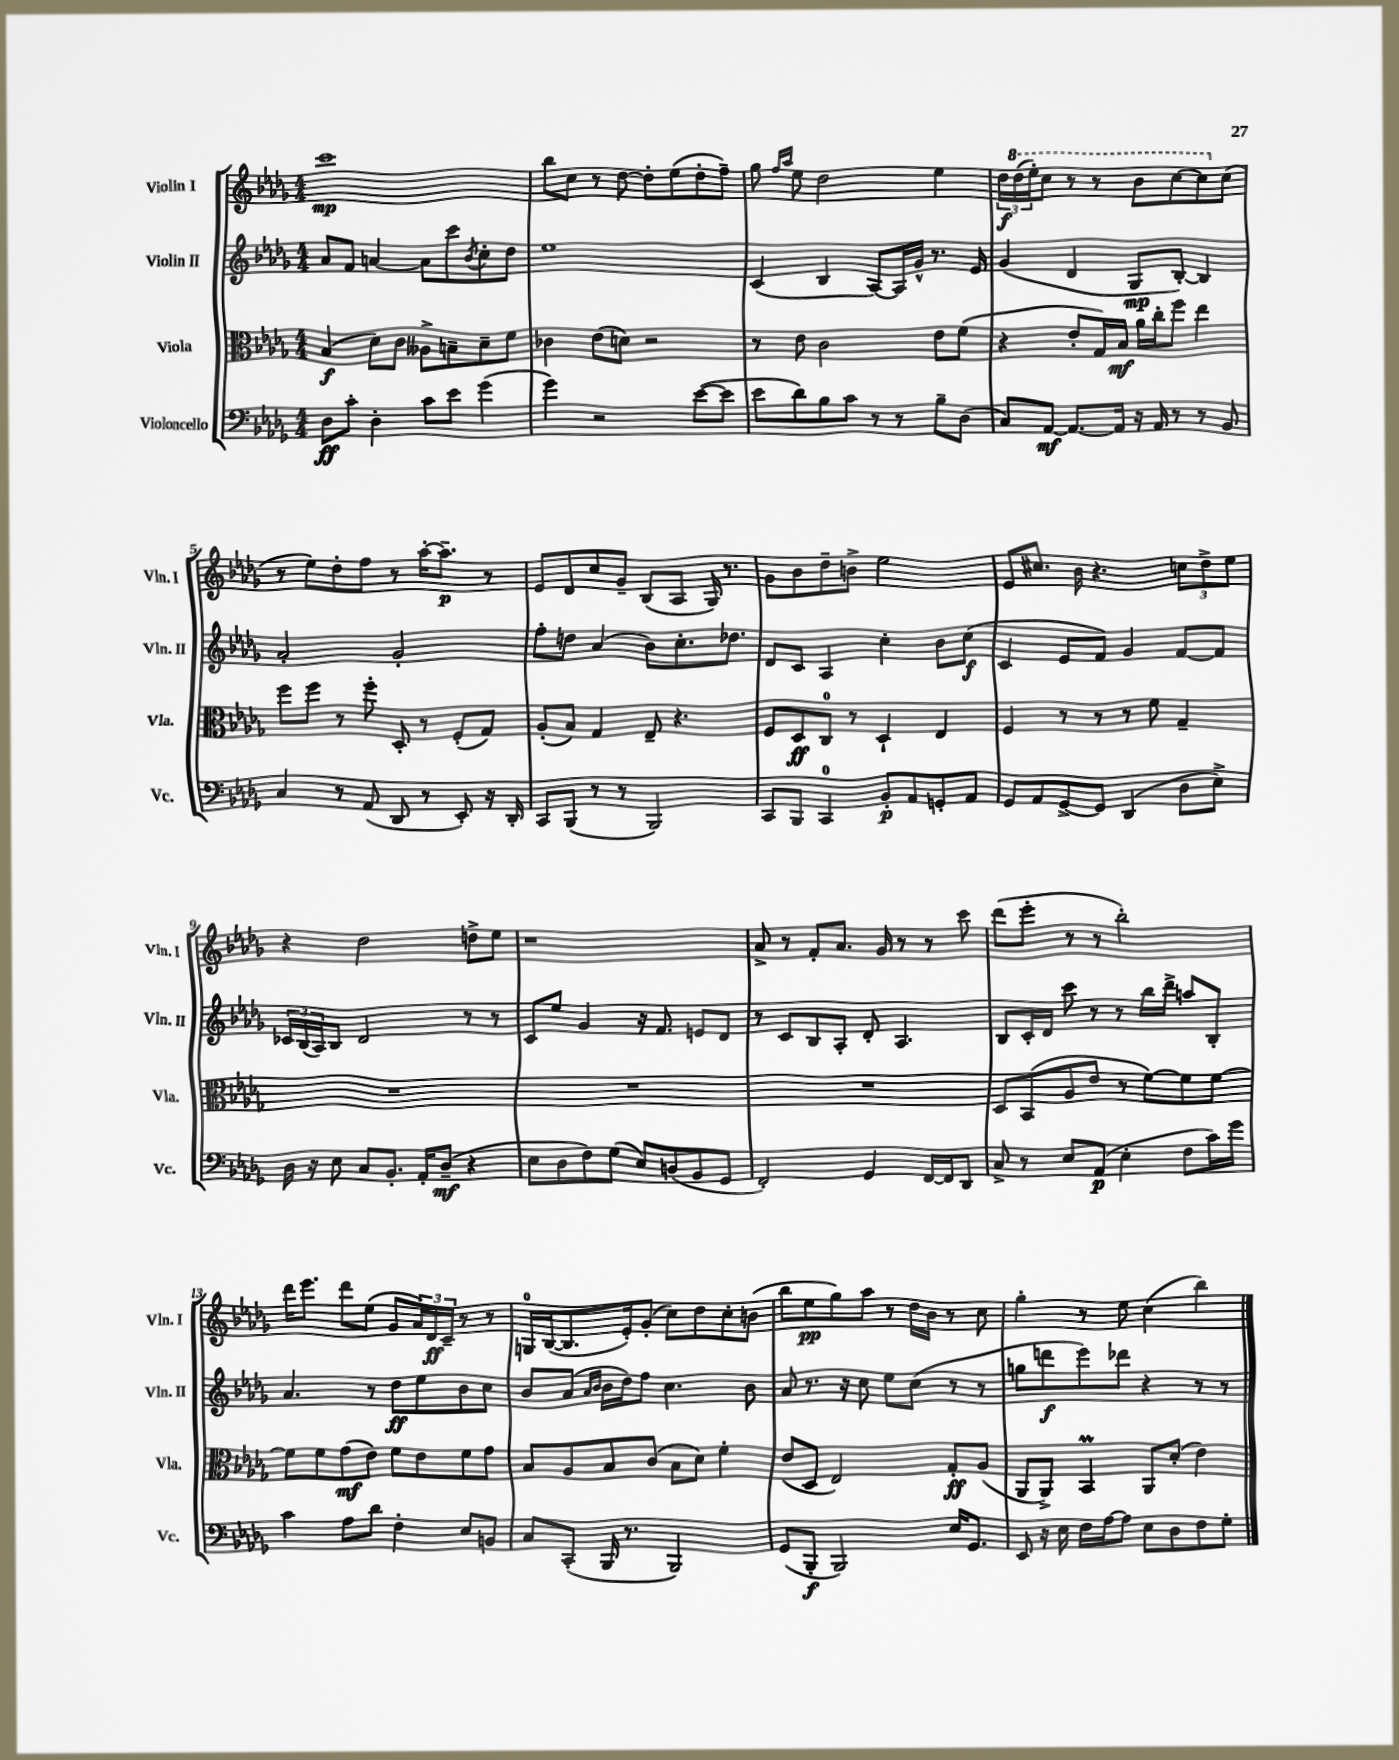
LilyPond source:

<<
\new StaffGroup <<
\new Staff = "s0" \with { instrumentName = "Violin I" shortInstrumentName = "Vln. I" } {
    \clef treble \key des \major \numericTimeSignature \time 4/4
    c'''1\mp |
    bes''8 c''8 r8 des''8~ des''8-. ees''8( des''8-. f''8--) |
    ges''8 \grace { f''16 aes''16 } ees''8 des''2 ees''4 |
    \tuplet 3/2 { des''16\f \ottava #1 des'''16( ees'''16-.) } c'''8 r8 r8 bes''8 c'''8~ c'''8 \ottava #0 c''8( |
    r8 ees''8) des''8-. f''8 r8 aes''16~-. aes''8.--\p r8 |
    ees'8 des'8 c''8 ges'8-- bes8( aes8 ges16) r8. |
    ges'8 bes'8 des''8-- b'8-> ees''2 |
    ees'8 cis''8. bes'16 r4. \tuplet 3/2 { c''8 des''8-> ees''8 } |
    r4 des''2 d''8-> ees''8 |
    r1 |
    aes'8-> r8 f'8-. aes'8. ges'16 r8 r8 c'''8 |
    des'''8( ees'''8-. r8 r8 bes''2-.) |
    des'''16 ees'''8. des'''8 ees''8( ges'8 \tuplet 3/2 { aes'16) des'16\ff c'16-- } r8 r8 |
    g16-0 bes16~( bes8. ees'16-.) ges'8-.( c''8) des''8 c''8-. b'8( |
    bes''8 ees''8\pp ges''8) aes''8 r8 des''16 bes'16 r8 c''8 |
    ges''4-. r8 ees''8 c''4( bes''4) \bar "|." |
}
\new Staff = "s1" \with { instrumentName = "Violin II" shortInstrumentName = "Vln. II" } {
    \clef treble \key des \major \numericTimeSignature \time 4/4
    aes'8 f'8 a'4~ a'8 c'''8 \acciaccatura { bes'8 } c''8-. des''8 |
    ees''1 |
    c'4( bes4 aes8~) aes16 ges'16-^ r8. ees'16 |
    ges'4( des'4 ges8\mp bes8~-.) bes4 |
    aes'2-. ges'2-. |
    f''8-. d''8 aes'4( bes'8) c''8.-. des''8. |
    des'8 c'8 aes4 c''4-. bes'8 c''8\f( |
    c'4 ees'8 f'8) ges'4 f'8~ f'8 |
    \tuplet 3/2 { ces'16 bes16( aes16) } bes8 des'2 r8 r8 |
    c'8 ees''8 ges'4 r16 f'8. e'8 des'8 |
    r8 c'8 bes8 aes8-. des'8-. aes4. |
    bes8 c'16-. des'16 c'''8 r8 r8 bes''16 des'''16-> a''8 bes8-. |
    aes'4. r8 des''8\ff ees''8 bes'8 c''8 |
    bes'8 aes'8( \grace { aes'16 bes'16 } bes'16 des''16) f''8 c''4. bes'8 |
    aes'8 r8. r16 c''8 ees''8 c''8( r8 r8 |
    g''8 d'''8\f ees'''8) des'''8 r4 r8 r8 \bar "|." |
}
\new Staff = "s2" \with { instrumentName = "Viola" shortInstrumentName = "Vla." } {
    \clef alto \key des \major \numericTimeSignature \time 4/4
    bes4\f( des'8) c'8 aeses8-> b8-- des'8-- f'8 |
    ces'4 ees'8( d'8) r2 |
    r8 ees'8 c'2 ees'8 f'8( |
    r4 ees'8-. ges16) bes16\mf aes'16 c''16-. f''8 ees''4 |
    f''8 f''8 r8 f''8-. des8-. r8 f8-.( ges8) |
    aes8-.( bes8) ges4 ees8-- r4. |
    f8 des8\ff c8-0 r8 des4-! ees4 |
    f4 r8 r8 r8 f'8 ges4-- |
    R1 |
    R1 |
    R1 |
    des8 bes,8( aes8 ees'8 r8 f'8~) f'8 f'8~ |
    f'8 f'8 ges'8\mf( ees'8) f'8 ees'8 f'8 ges'8 |
    bes8 aes8 bes8 c'8( bes8 des'8) f'4-. |
    ees'8( des8 ees2) ges8-.\ff aes8( |
    aes,8 aes,8->) bes,4\prall aes,8 des'8-.( ees'4) \bar "|." |
}
\new Staff = "s3" \with { instrumentName = "Violoncello" shortInstrumentName = "Vc." } {
    \clef bass \key des \major \numericTimeSignature \time 4/4
    des8\ff c'8-. des4-. c'8 ees'8 ges'4( |
    ges'4) r2 ees'8~( ees'8 |
    ees'8 des'8) bes8 c'8 r8 r8 bes8-- des8( |
    c8) aes,8~\mf aes,8.~ aes,16 r16 aes,16 r8 r8 bes,8 |
    c4 r8 aes,8( des,8 r8 ees,8-.) r16 des,16-. |
    c,8 bes,,8( r8 r8 bes,,2) |
    c,8 bes,,8 c,4-0 bes,8-.\p aes,8 g,8-. aes,8 |
    ges,8 aes,8 ges,8~-> ges,8 des,4( des8 ees8->) |
    des16 r16 ees8 c8 bes,8.-. aes,16-. des8--\mf( r4 |
    ees8 des8 f8) ges8( ees8) d8( bes,8 ges,8 |
    f,2-.) ges,4 f,16~ f,16 des,8 |
    c8-> r8 ees8 aes,8\p( ees4-. f8 c'16) ges'16 |
    c'4 aes8 des'8 f4-. ees8 b,8 |
    c8 c,8-.( bes,,16 r8. bes,,2) |
    ges,8( bes,,8-.\f bes,,2) ees16 ges,8. |
    ees,8 r16 ees16 f16 aes16~ aes8 ees8 des8 f8 ges8-. \bar "|." |
}
>>
>>
